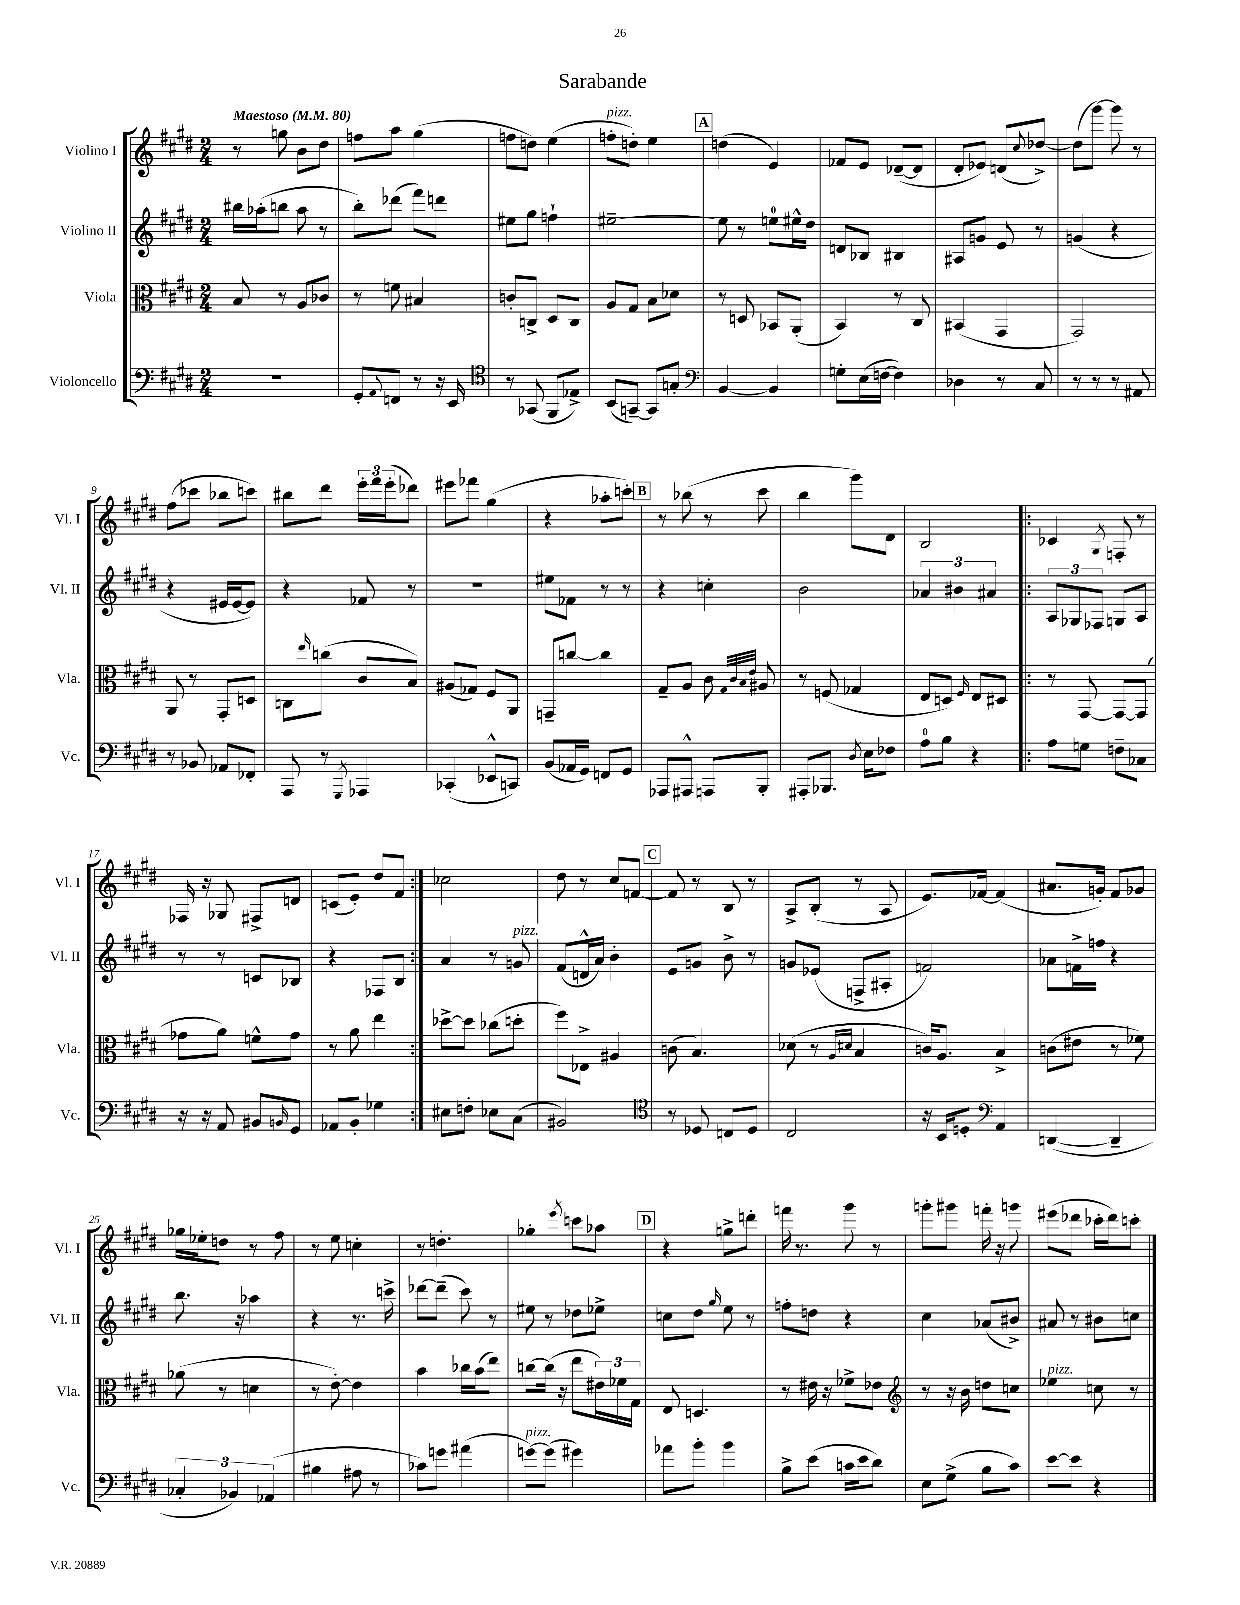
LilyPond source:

\header { title = "Sarabande" }
<<
\new StaffGroup <<
\new Staff = "s0" \with { instrumentName = "Violino I" shortInstrumentName = "Vl. I" } {
    \clef treble \key e \major \numericTimeSignature \time 2/4 \tempo "Maestoso" 4 = 80
    r8 g''8 b'8 dis''8 |
    f''8 a''8 gis''4( |
    f''8 d''8) e''4( |
    f''8-.^\markup { \italic "pizz." } d''8-.) e''4 |
    \mark \markup { \box "A" } d''4( e'4) |
    fes'8 e'8 des'8~--( des'8 |
    dis'8-. ees'8) d'8( \appoggiatura { cis''8 } des''8~->) |
    des''8( gis'''8~) gis'''8 r8 |
    fis''8( ces'''8 bes''8 c'''8) |
    bis''8 dis'''8 \tuplet 3/2 { e'''16-. fis'''16 e'''16-.( } des'''8) |
    eis'''8 fes'''8 gis''4( |
    r4 aes''8-. c'''8-.) |
    \mark \markup { \box "B" } r8 bes''8( r8 cis'''8 |
    b''4 gis'''8) dis'8 |
    b2 |
    \repeat volta 2 { ces'4 \acciaccatura { gis8 } f8-. r8 |
    fes16 r16 ges8 fis8-> d'8 |
    c'8( e'8-.) dis''8 fis'8 | }
    ces''2 |
    dis''8 r8 cis''8 f'8~ |
    \mark \markup { \box "C" } f'8 r8 b8 r8 |
    a8-> b8-.( r8 a8 |
    e'8.) fes'16~ fes'4( |
    ais'8. g'16-.) fis'8 ges'8 |
    ges''16 ees''16-. d''8 r8 fis''8 |
    r8 e''8 c''4-. |
    r8 d''4.-. |
    ges''4-. \acciaccatura { e'''8 } c'''8 aes''8 |
    \mark \markup { \box "D" } r4 g''8-> d'''8-. |
    f'''16 r8. gis'''8 r8 |
    g'''8-. gis'''8 f'''16-. r16 g'''8 |
    eis'''8( des'''8 ces'''16-. des'''16) c'''8-. \bar "|." |
}
\new Staff = "s1" \with { instrumentName = "Violino II" shortInstrumentName = "Vl. II" } {
    \clef treble \key e \major \numericTimeSignature \time 2/4
    bis''16 aes''16-.( b''8 aes''8 r8 |
    b''8-.) des'''8( fis'''8) d'''8 |
    eis''8 gis''8 f''4-! |
    eis''2~-- |
    \mark \markup { \box "A" } eis''8 r8 e''8-0 eis''16-^ dis''16 |
    d'8 bes8 bis4 |
    ais8 g'8 e'8 r8 |
    g'4( r4 |
    r4 eis'16 eis'16~ eis'8) |
    r4 fes'8 r8 |
    R2 |
    eis''8 fes'8 r8 r8 |
    \mark \markup { \box "B" } r4 c''4-. |
    b'2 |
    \tuplet 3/2 { aes'4 bis'4 ais'4 } |
    \repeat volta 2 { \tuplet 3/2 { a8 ges8 fes8 } g8 a8 |
    r8 r8 c'8 bes8 |
    r4 fes8 b8 | }
    a'4 r8 g'8^\markup { \italic "pizz." } |
    fis'8( d'16-^ a'16) b'4-. |
    \mark \markup { \box "C" } e'8 g'8 b'8-> r8 |
    g'8 ees'8( f8-> ais8-. |
    f'2) |
    aes'8 f'16-> f''16 r4 |
    b''8. r16 aes''4 |
    r4 r8. c'''16-> |
    des'''8~ des'''8--( cis'''8) r8 |
    eis''8 r8 des''8 ees''8-> |
    \mark \markup { \box "D" } c''8 dis''8 \grace { gis''16 } e''8 r8 |
    f''8-. d''8 r4 |
    cis''4 aes'8( bis'8->) |
    ais'8 r8 bis'8 c''8 \bar "|." |
}
\new Staff = "s2" \with { instrumentName = "Viola" shortInstrumentName = "Vla." } {
    \clef alto \key e \major \numericTimeSignature \time 2/4
    b8 r8 a8 ces'8 |
    r8 f'8 bis4 |
    c'8-. c8-> dis8 c8 |
    a8 gis8 b8 des'8 |
    \mark \markup { \box "A" } r8 d8 bes,8 a,8-.( |
    b,4) r8 cis8 |
    bis,4( gis,4 |
    gis,2) |
    a,8 r8 gis,8-. d8 |
    c8 \grace { e''16 } c''8( cis'8 b8) |
    ais8( ges8) fis8 a,8 |
    g,8-- c''8~ c''4 |
    \mark \markup { \box "B" } gis8-- a8 cis'8 \grace { gis32 cis'32 b32 e'32 } ais8 |
    r8 f8( ges4 |
    e8 d8) \grace { fis16 } e8 dis8 |
    \repeat volta 2 { r8 gis,8~ gis,8~ gis,8( |
    ges'8 a'8) f'8-^ ges'8 |
    r8 a'8 e''4 | }
    des''8~-> des''8 ces''8( d''8-. |
    fis''8) ees8-> ais4 |
    \mark \markup { \box "C" } c'8( b4.) |
    des'8( r8 \grace { a16 dis'16 } b4 |
    c'16) a8. b4-> |
    c'8( eis'8 r8 fes'8) |
    aes'8( r8 d'4 |
    r8 e'8~-.) e'4 |
    b'4 ces''16 b'16( e''8) |
    c''8~ c''16( r16 e''8 \tuplet 3/2 { eis'16) fes'16 gis16 } |
    \mark \markup { \box "D" } e8 d4. |
    r8 eis'16 r16 fes'8-> ees'8 |
    \clef treble r8 r16 b'16 d''8 c''8 |
    ees''4^\markup { \italic "pizz." } c''8 r8 \bar "|." |
}
\new Staff = "s3" \with { instrumentName = "Violoncello" shortInstrumentName = "Vc." } {
    \clef bass \key e \major \numericTimeSignature \time 2/4
    R2 |
    gis,8-. \appoggiatura { a,8 } f,8 r8 r16 e,16 |
    \clef tenor r8 ges,8( fis,8 ees8->) |
    b,8( g,8~--) g,8 g8-. |
    \mark \markup { \box "A" } \clef bass b,4~ b,4 |
    g8-. e16( f16~ f4) |
    des4 r8 cis8 |
    r8 r8 r8 ais,8 |
    r8 bes,8 aes,8 fes,8-. |
    a,,8 r8 \acciaccatura { gis,,8 } aes,,4 |
    ces,4-.( ees,8-^ c,8) |
    b,8( aes,16 gis,16) f,8 gis,8 |
    \mark \markup { \box "B" } aes,,8 ais,,8-^ a,,8 b,,8-. |
    ais,,8-. bes,,8. \acciaccatura { dis8 } e16 fes8 |
    a8-0 b8 r4 |
    \repeat volta 2 { a8 g8 f8-- ces8 |
    r16 r16 a,8 bis,8 \grace { b,16 } gis,8 |
    aes,8 b,8-. ges4 | }
    eis8 f8-. ees8 cis8( |
    bis,2) |
    \mark \markup { \box "C" } \clef tenor r8 des8 c8 des8 |
    cis2 |
    r16 b,16 d8-. \clef bass a,4 |
    d,4~( d,4-- |
    \tuplet 3/2 { ces4-. bes,4) aes,4( } |
    bis4 ais8 r8 |
    ces'8) g'8 ais'4( |
    g'8~^\markup { \italic "pizz." }) g'8( gis'4) |
    \mark \markup { \box "D" } aes'8 b'8-. b'4 |
    b8-> e'8( c'16 e'16 dis'8) |
    e8 gis8->( b8 cis'8) |
    e'8~ e'8 r4 \bar "|." |
}
>>
>>
